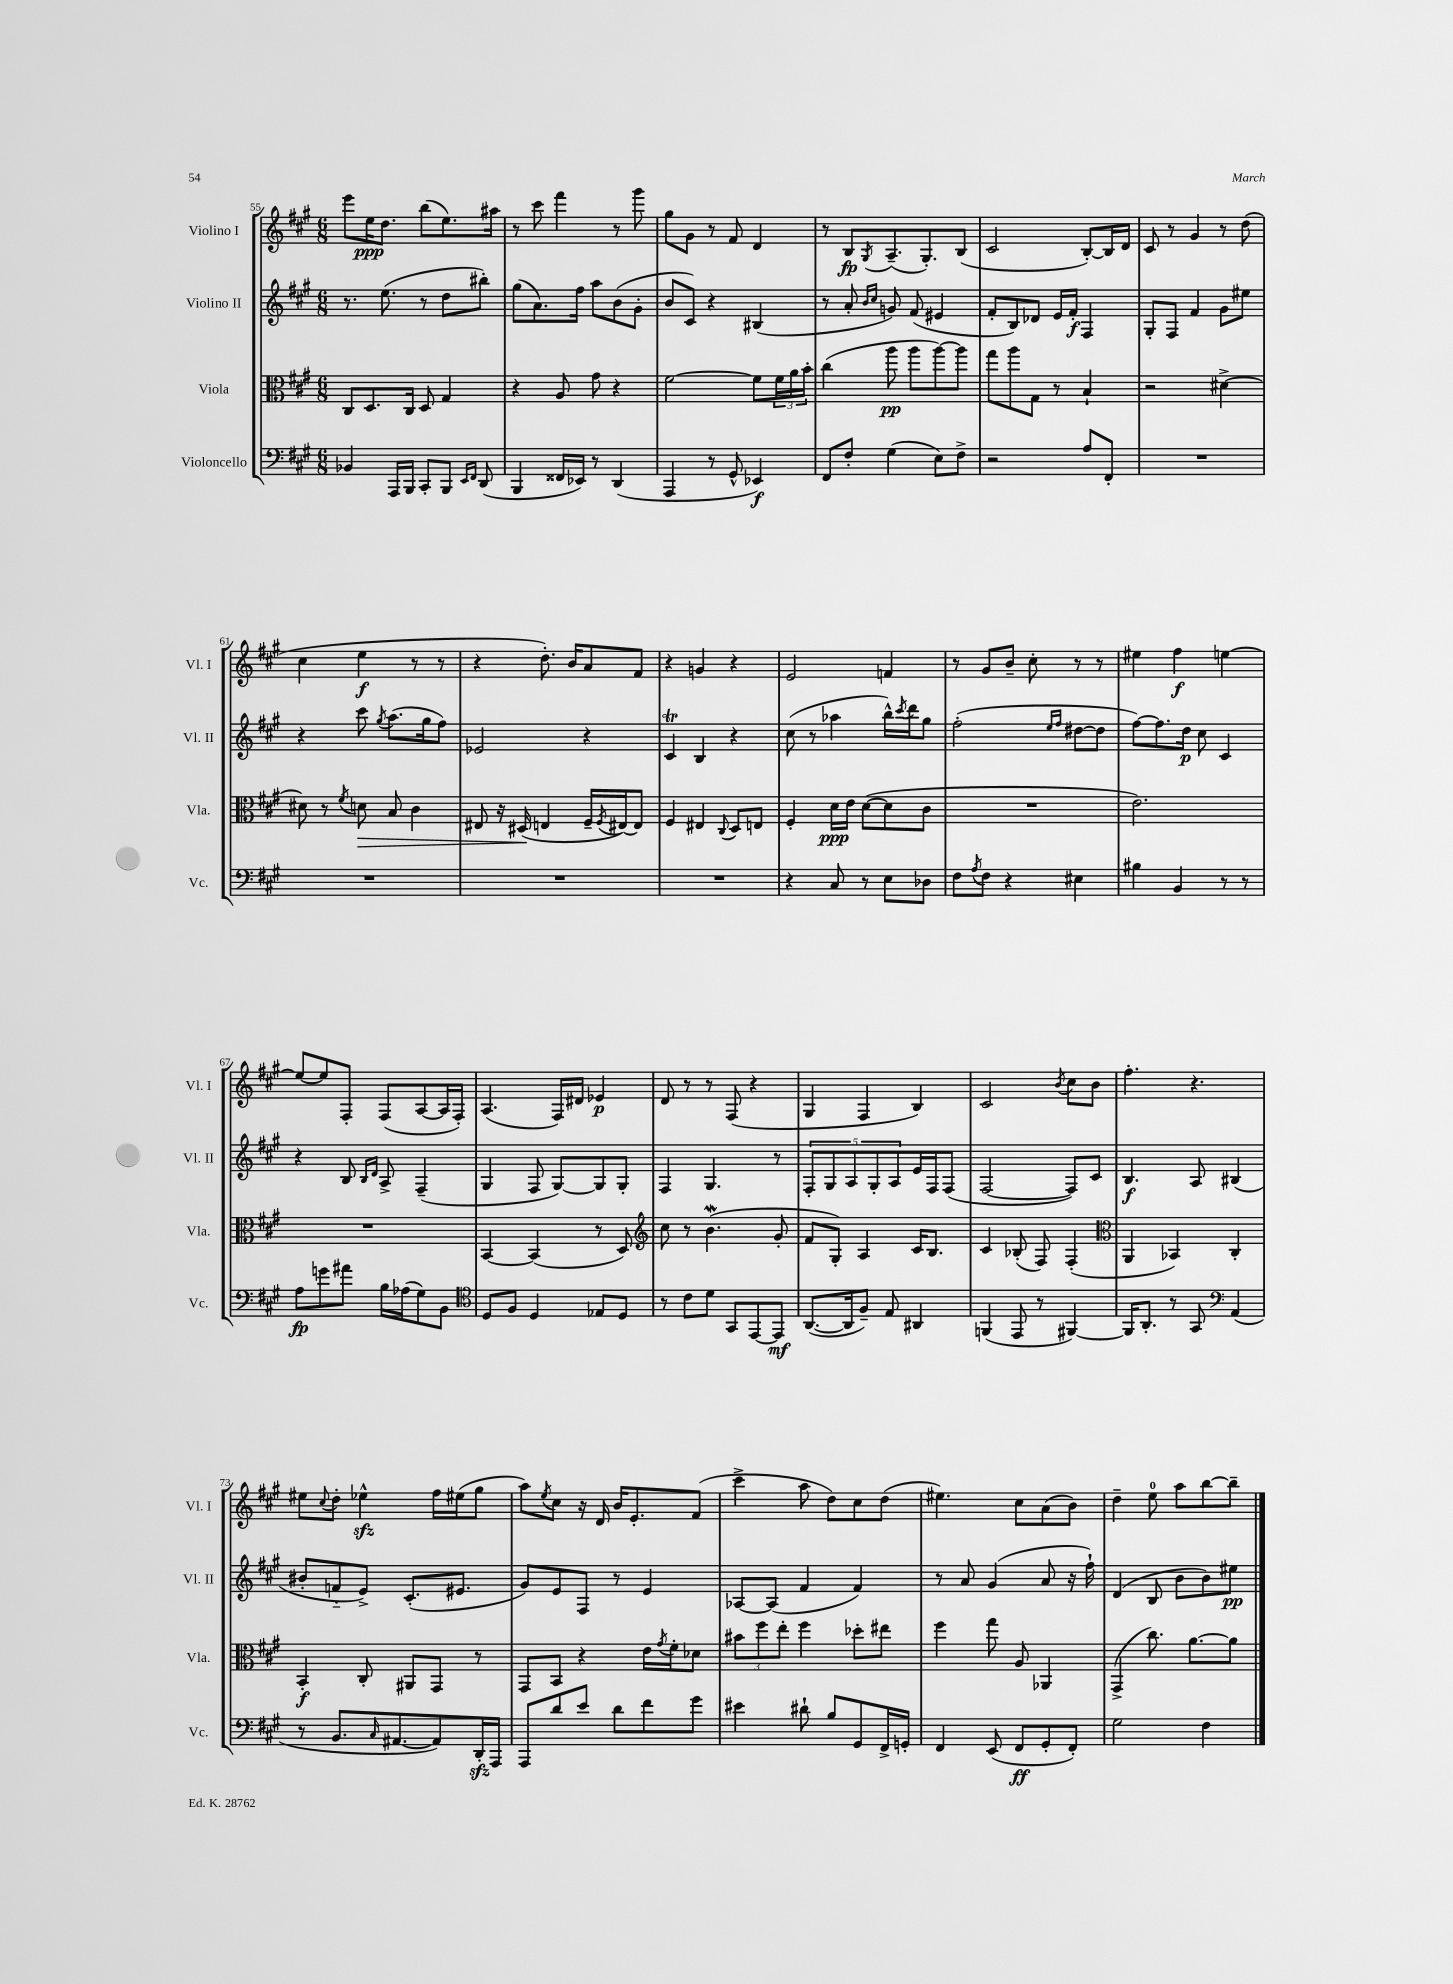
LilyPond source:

<<
\new StaffGroup <<
\new Staff = "s0" \with { instrumentName = "Violino I" shortInstrumentName = "Vl. I" } {
    \clef treble \key a \major \numericTimeSignature \time 6/8
    e'''8 e''16\ppp d''8. b''8( e''8.) ais''16 |
    r8 cis'''8 fis'''4 r8 gis'''8 |
    gis''8 gis'8 r8 fis'8 d'4 |
    r8 b8\fp \acciaccatura { gis8 } a8.--( gis8.-.) b8( |
    cis'2 b8~-.) b16 d'16 |
    cis'8 r8 gis'4 r8 d''8( |
    cis''4 e''4\f r8 r8 |
    r4 d''8.-.) b'16 a'8 fis'8 |
    r4 g'4 r4 |
    e'2 f'4 |
    r8 gis'8 b'8-- cis''8-. r8 r8 |
    eis''4 fis''4\f e''4~ |
    e''8~ e''8 fis8-. fis8( a8~ a16 fis16-.) |
    a4.( fis16) dis'16 ees'4\p |
    d'8 r8 r8 fis8( r4 |
    gis4 fis4 b4) |
    cis'2 \acciaccatura { b'8 } cis''8 b'8 |
    fis''4.-. r4. |
    eis''8 \appoggiatura { cis''8 } d''8-. ees''4-^\sfz fis''16 eis''16( gis''8 |
    a''8) \acciaccatura { e''8 } cis''8 r16 d'16 b'16 e'8.-. fis'8( |
    cis'''4-> a''8 d''8) cis''8 d''8( |
    eis''4.) cis''8 a'8( b'8) |
    d''4-- e''8-0 a''8 b''8~ b''8-- \bar "|." |
}
\new Staff = "s1" \with { instrumentName = "Violino II" shortInstrumentName = "Vl. II" } {
    \clef treble \key a \major \numericTimeSignature \time 6/8
    r8. e''8.( r8 d''8 bis''8-.) |
    gis''8( a'8.) fis''16 a''8 b'8( gis'8-. |
    b'8 cis'8) r4 bis4( |
    r8 a'8-. \grace { b'16 cis''16 } g'8) fis'8( eis'4 |
    fis'8-. b8) des'8 e'16 fis'16-.\f fis4 |
    gis8-. fis8 fis'4 gis'8 eis''8 |
    r4 cis'''8 \acciaccatura { gis''8 } a''8.( gis''16 fis''8) |
    ees'2 r4 |
    cis'4\trill b4 r4 |
    cis''8( r8 aes''4 b''16-^) \acciaccatura { cis'''8 } d'''16 gis''8 |
    fis''2-.( \grace { e''16 fis''16 } dis''8~ dis''8 |
    fis''8~) fis''8. d''16\p cis''8 cis'4 |
    r4 b8 \grace { b16 d'16 } a8-> fis4--( |
    gis4 fis8 gis8~) gis8 gis8-. |
    fis4 gis4. r8 |
    \tuplet 5/4 { fis8-. gis8 a8 gis8-. a8 } e'16 fis16 fis8( |
    fis2~ fis8) cis'8 |
    b4.\f a8 bis4( |
    bis'8-. f'8-_ e'8->) cis'8.-.( eis'8. |
    gis'8) e'8 fis8 r8 e'4 |
    aes8~ aes8( fis'4 fis'4) |
    r8 a'8 gis'4( a'8 r16 fis''16-!) |
    d'4( b8 b'8 b'8) eis''8\pp \bar "|." |
}
\new Staff = "s2" \with { instrumentName = "Viola" shortInstrumentName = "Vla." } {
    \clef alto \key a \major \numericTimeSignature \time 6/8
    cis8 d8. cis16 d8 gis4 |
    r4 a8 gis'8 r4 |
    fis'2~ fis'8 \tuplet 3/2 { fis'16 a'16 b'16-. } |
    cis''4( a''8\pp a''8 a''8~) a''8 |
    gis''8 a''8 gis8 r8 b4-! |
    r2 dis'4~-> |
    dis'8 r8 \acciaccatura { fis'8 } d'8\> b8 cis'4 |
    eis8 r16 dis16\!( e4 fis16-- \acciaccatura { fis8 } eis16~) eis8 |
    fis4 eis4 \appoggiatura { cis8 } d8 e8 |
    fis4-. d'16\ppp e'16 d'8~( d'8 cis'8 |
    R2. |
    e'2.) |
    R2. |
    b,4~ b,4( r8 d8) |
    \clef treble cis''8 r8 b'4.\mordent( gis'8-. |
    fis'8 gis8-.) a4 cis'16 b8. |
    cis'4 bes8-.( fis8) fis4-.( |
    \clef alto a,4 bes,4) cis4-. |
    b,4-.\f cis8-. ais,8 gis,8 r8 |
    gis,8 b,8 r4 e'16 \acciaccatura { gis'8 } fis'16-. des'8 |
    \tuplet 3/2 { bis'8 fis''8 e''8-. } fis''4 des''8-. eis''8 |
    fis''4 gis''8 a8 aes,4 |
    gis,4->( cis''8.) a'8.~ a'8 \bar "|." |
}
\new Staff = "s3" \with { instrumentName = "Violoncello" shortInstrumentName = "Vc." } {
    \clef bass \key a \major \numericTimeSignature \time 6/8
    bes,4 a,,16 b,,16 cis,8-. b,,8 \grace { e,16 fis,16 } d,8( |
    b,,4 fisis,16 ees,16) r8 d,4( |
    a,,4 r8 gis,8-^ ees,4\f) |
    fis,8 fis8-. gis4( e8) fis8-> |
    r2 a8 fis,8-. |
    R2. |
    R2. |
    R2. |
    R2. |
    r4 cis8 r8 e8 des8 |
    fis8 \acciaccatura { a8 } fis8 r4 eis4 |
    bis4 b,4 r8 r8 |
    a8\fp g'8 ais'8 b16 aes16( gis8) b,8 |
    \clef tenor d8 fis8 d4 ees8 d8 |
    r8 cis'8 d'8 gis,8 e,8~ e,8\mf |
    a,8.~( a,16 fis8--) e8 ais,4 |
    f,4( e,8 r8 fis,4~) |
    fis,16 a,8.-. r8 gis,8 \clef bass a,4( |
    r8 b,8. \grace { cis16 } ais,8.~ ais,8) d,16-.\sfz a,,16 |
    a,,8 d'8 e'8 d'8 fis'8 gis'8 |
    eis'4 dis'8-! b8 gis,8 fis,16-> g,16-. |
    fis,4 e,8( fis,8\ff gis,8-. fis,8-.) |
    gis2 fis4 \bar "|." |
}
>>
>>
\layout { \context { \Score currentBarNumber = #55 } }
